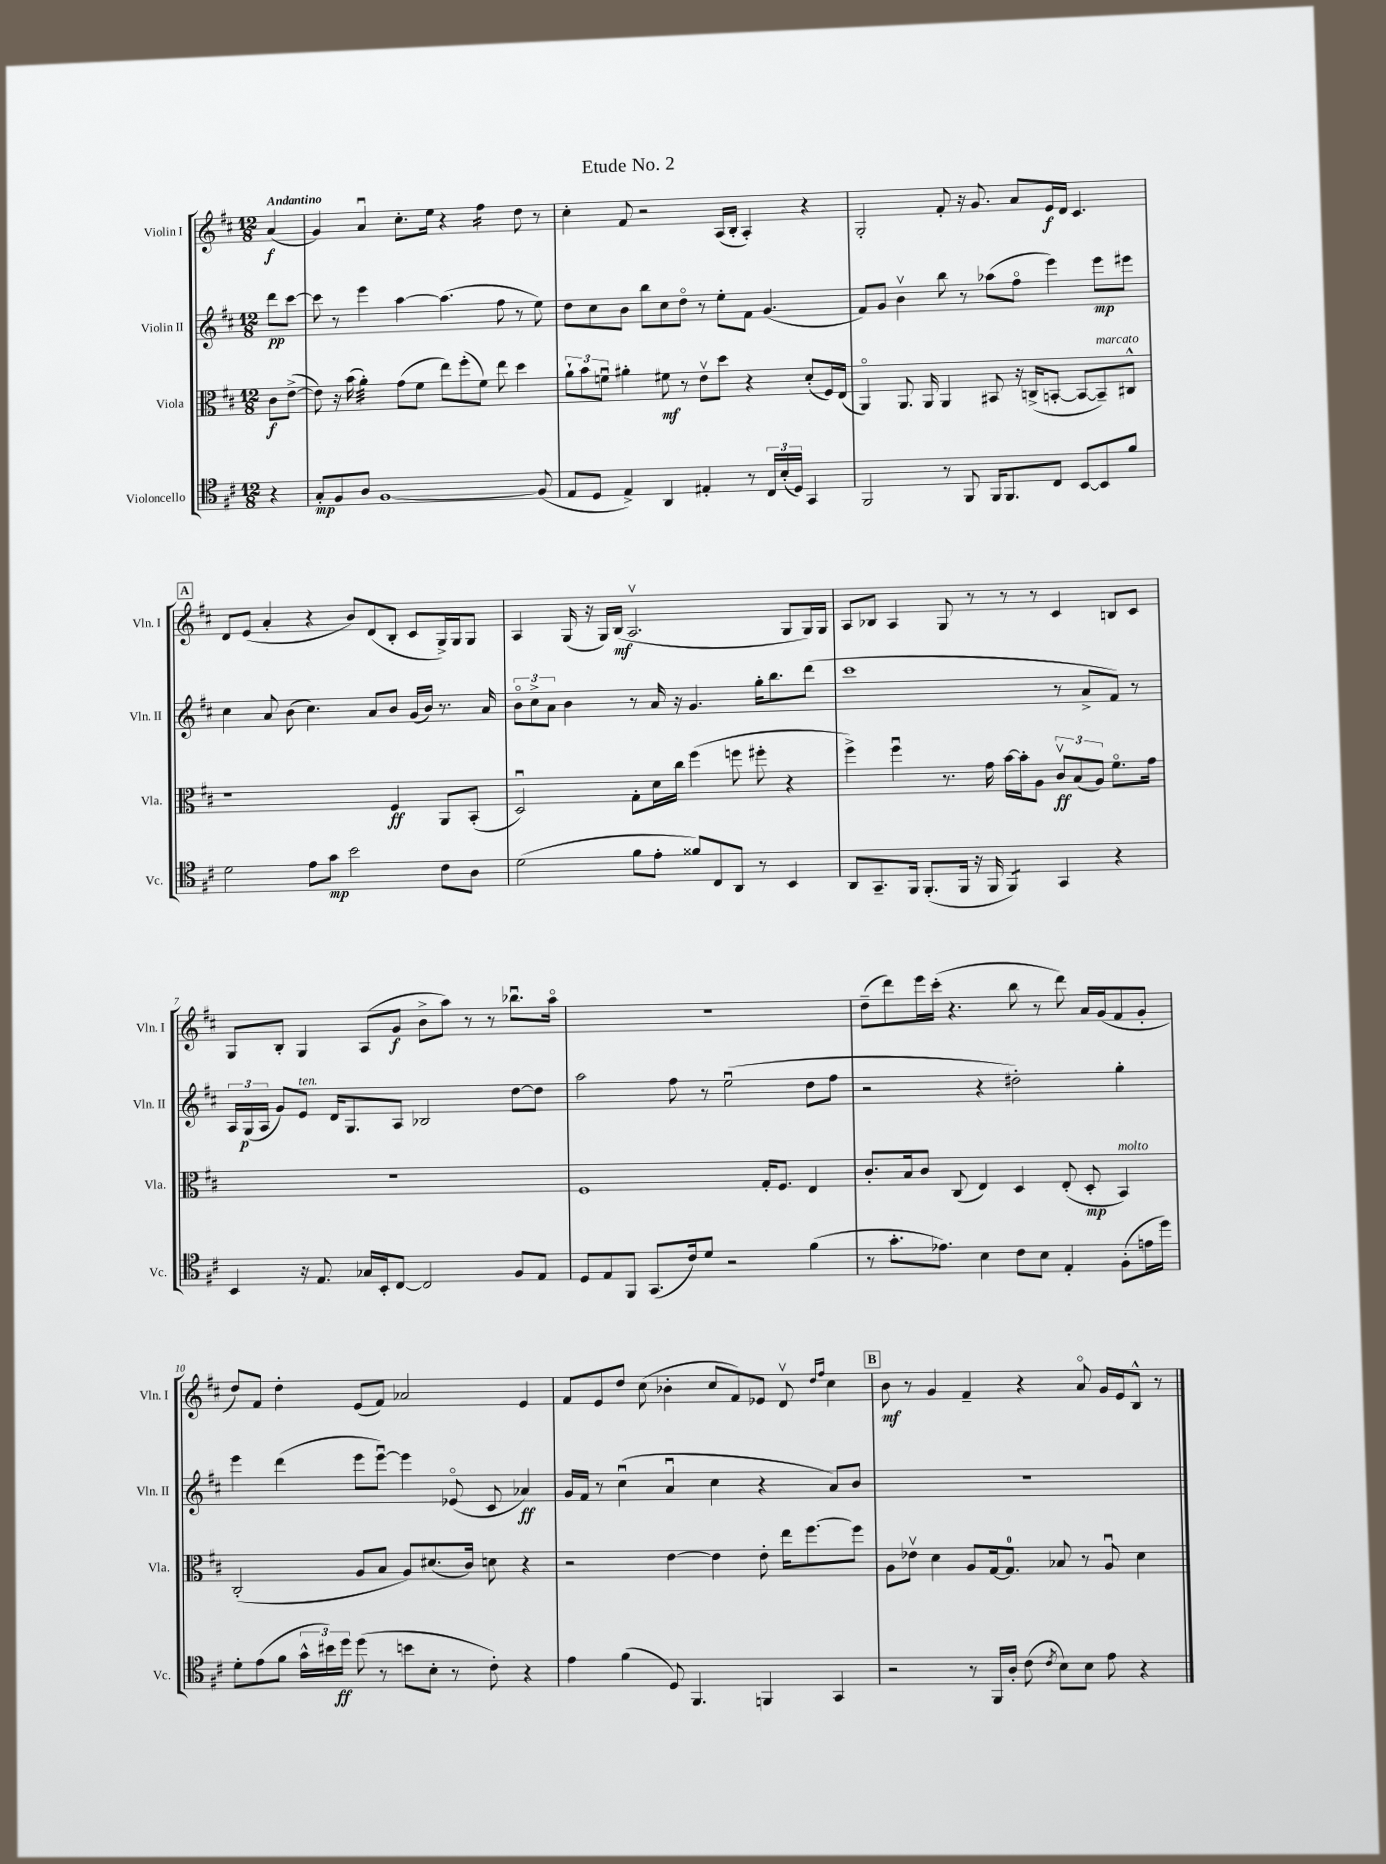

**kern	**kern	**kern	**kern
*staff4	*staff3	*staff2	*staff1
*clefC4	*clefC3	*clefG2	*clefG2
*k[f#c#]	*k[f#c#]	*k[f#c#]	*k[f#c#]
*M12/8	*M12/8	*M12/8	*M12/8
4r	8c#\L	8ddd\L	(4a/
.	([8e^\J	[8ccc#\J	.
=	=	=	=
8G'/L	8e\])	8ccc#\]	4g/)
8F#/	16r	8r	.
.	(16b\	.	.
8A/J	4a'\)	4eee\	4au/
[1F#	.	.	.
.	(8g\L	[4aa\	8.cc#'\L
.	8f#\J	.	.
.	.	.	16ee\Jk
.	8ee\L)	(4.aa\]	4r
.	(8ff#'\	.	.
.	8f#\J)	.	4ff#\
.	8ee\	8ff#\	.
.	4dd\	8r	8dd\
(8F#/]	.	8ee\)	8r
=	=	=	=
8E/L	12a`\L	8dd\L	4cc#'\
.	12b\	.	.
8D/J	.	8cc#\	.
.	12fu\J	.	.
4E^/)	4a#'\	8b\J	8f#/
.	.	8bb\L	2r
4AA/	8f#\	8cc#\	.
.	8r	8ddo\J	.
4E#'/	8ev\L	8r	.
.	8dd\J	8ee'\L	(16A/LL
.	.	.	16B'/JJ
8r	4r	8f#\J	4A'/)
24C#/LL	.	(4.g/	.
(24B'/	.	.	.
24D/JJ)	.	.	.
4GG/	(8d'/L	.	4r
.	16F#/L)	.	.
.	(16E/JJ	.	.
=	=	=	=
2FF#/	4AAo/)	8f#/L)	2G'/
.	.	8g/J	.
.	8.AA/	4bv\	.
.	16AA/	.	.
8r	4AA/	8bb\	8f#'/
8FF#/	.	8r	16r
.	.	.	8.g/
16FF#/LK	8BB#/	(8aa-\L	.
8.FF#/	.	.	.
.	16r	8ff#o\J	8a/L
.	(16C^/LK	.	.
8C#/J	[8BB'/J	4eee\)	16e/L
.	.	.	16d/JJ
[8BB/L	8BB/_L	.	4.c#/
8BB/]	8BB~/])	8eee\L	.
8f#/J	8C#^^/J	8eee#\J	.
=	=	=	=
2d\	1r	4cc#\	8d/L
.	.	.	(8e/J
.	.	8a/	4a'/
.	.	(8b\	.
8e\L	.	4.cc#\)	4r
8g\J	.	.	.
2b\	.	.	8b/L)
.	.	8a/L	(8d/
.	4F#/	8b/J	8B'/J
.	.	(16g/LL	8c#/L
.	.	16b/JJ)	.
8c#\L	8AA/L	8.r	16G^/L)
.	.	.	16G/J
8A\J	(8BB'/J	.	8G/J
.	.	16a/	.
=	=	=	=
(2d\	2Du/)	12bo\L	4A/
.	.	12cc#^\	.
.	.	12a\J	.
.	.	4b\	(16G/
.	.	.	16r
.	.	.	16G/LL)
.	.	.	(16B/JJ
8f#\L	8G'\L	8r	2.Av/
8e'\J	16d\L	16a/	.
.	16cc#\JJ	16r	.
8f##/L)	(4ff#\	4.g/	.
8C#/	.	.	.
8AA/J	8ff\	.	.
8r	8ff#'\	16gg'\LK	.
.	.	8.bb\	.
4BB/	4r	.	8G/L
.	.	(8ddd\J	16G/L)
.	.	.	16G/JJ
=	=	=	=
8AA/L	4ff#^\)	1ccc#	8A/L
8.GG~/	.	.	8B-/J
.	4ff#u\	.	4A/
16FF#/Jk	.	.	.
(8.FF#'/L	.	.	.
.	8.r	.	8G/
16FF#/Jk	.	.	.
16r	.	.	8r
16FF#/	16g\	.	.
4FF#/)	[16b\LL	.	8r
.	16b'\]J	.	.
.	8A\J	.	8r
4GG/	12c#v/L	8r	4c#/
.	(12B/	.	.
.	.	8a^/L	.
.	12A/J)	.	.
4r	8.f#o\L	8f#/J)	8B/L
.	.	8r	8c#/J
.	16g\Jk	.	.
=	=	=	=
4BB/	1.r	24A/LL	8G/L
.	.	(24G/	.
.	.	24A/JJ	.
.	.	8g/L)	8B'/J
16r	.	8e/J	4G/
8.E/	.	.	.
.	.	16d/LK	.
.	.	8.G/	.
16G-/LL	.	.	(8A/L
16BB'/J	.	.	.
[8C#/J	.	8A/J	8g/J
2C#/]	.	2B-/	8b^\L
.	.	.	8aa\J)
.	.	.	8r
.	.	.	8r
8F#/L	.	[8dd\L	8.bb-u\L
8E/J	.	8dd\]J	.
.	.	.	16aao\Jk
=	=	=	=
8D/L	1F#	2aa\	1.r
8E/	.	.	.
8FF#/J	.	.	.
(8.GG/L	.	.	.
.	.	8ff#\	.
16c#/k)	.	.	.
8d/J	.	8r	.
2r	.	(2eeu\	.
.	16G'/LK	.	.
.	8.F#/J	.	.
(4f#\	4E/	8dd\L	.
.	.	8ff#\J	.
=	=	=	=
8r	8.c#'/L	2r	(8dd~\L
8.g'\L	.	.	8ddd\)
.	16B/k	.	.
.	8c#/J	.	16eee\L
8.e-\J)	.	.	(16ccc#'\JJ
.	(8C#/	.	4.r
4B\	4E/)	4r	.
8c#\L	4D/	2dd#'\)	8bb\
8B\J	.	.	8r
4E'/	(8E'/	.	8ddd\)
.	8D'/	.	16a/LL
.	.	.	(16g/J
(8F#'\L	4BB/)	4gg'\	8f#/
16e\L	.	.	8g'/J
16dd\JJ)	.	.	.
=	=	=	=
8d'\L	(2C#'/	4eee\	8dd/L)
(8e\	.	.	8f#/J
8f#\J	.	(4ddd\	4dd'\
24g^^\LL	.	.	.
24b#\)	.	.	.
24dd\JJ	.	.	.
(8dd\	8A/L	8eee\L	(8e/L
8r	8B/J	[8eeeu\J)	8f#/J)
8b\L	8A/L)	4eee\]	2a-/
8B'\J	(8.d#/	.	.
8r	.	(8e-o/	.
.	16c#/Jk)	.	.
8c#'\)	8d\	8c#/	.
4r	4r	4a-/)	4e/
=	=	=	=
4e\	2r	16g/LL	8f#/L
.	.	16f#/JJ	.
.	.	8r	8e/
(4f#\	.	(4cc#u\	8dd/J
.	.	.	(8cc#\
8D/)	[4e\	4au/	4b-'\
4.FF#/	.	.	.
.	4e\]	4cc#\	8cc#/L
.	.	.	8f#/)
4FF/	8e'\	4r	8e-/J
.	16ee\LK	.	8dv/
.	[8.ff#\	.	.
.	.	.	16qqdd/LL
.	.	.	16qqff#/JJ
4GG/	.	8a/L)	4cc#\
.	8ff#\]J	8b/J	.
=	=	=	=
2r	8A\L	1.r	8b\
.	8e-v\J	.	8r
.	4d\	.	4g/
8r	8A/L	.	4f#~/
16FF#/LL	[16G/k	.	.
16A'/JJ	8.G/]J	.	.
(8c#\	.	.	4r
8qc#/	.	.	.
8B\L)	8B-/	.	.
8B\J	8r	.	8ao/
8e\	8Au/	.	16g/LL
.	.	.	16e/J
4r	4d\	.	8B^^/J
.	.	.	8r
==	==	==	==
*-	*-	*-	*-
